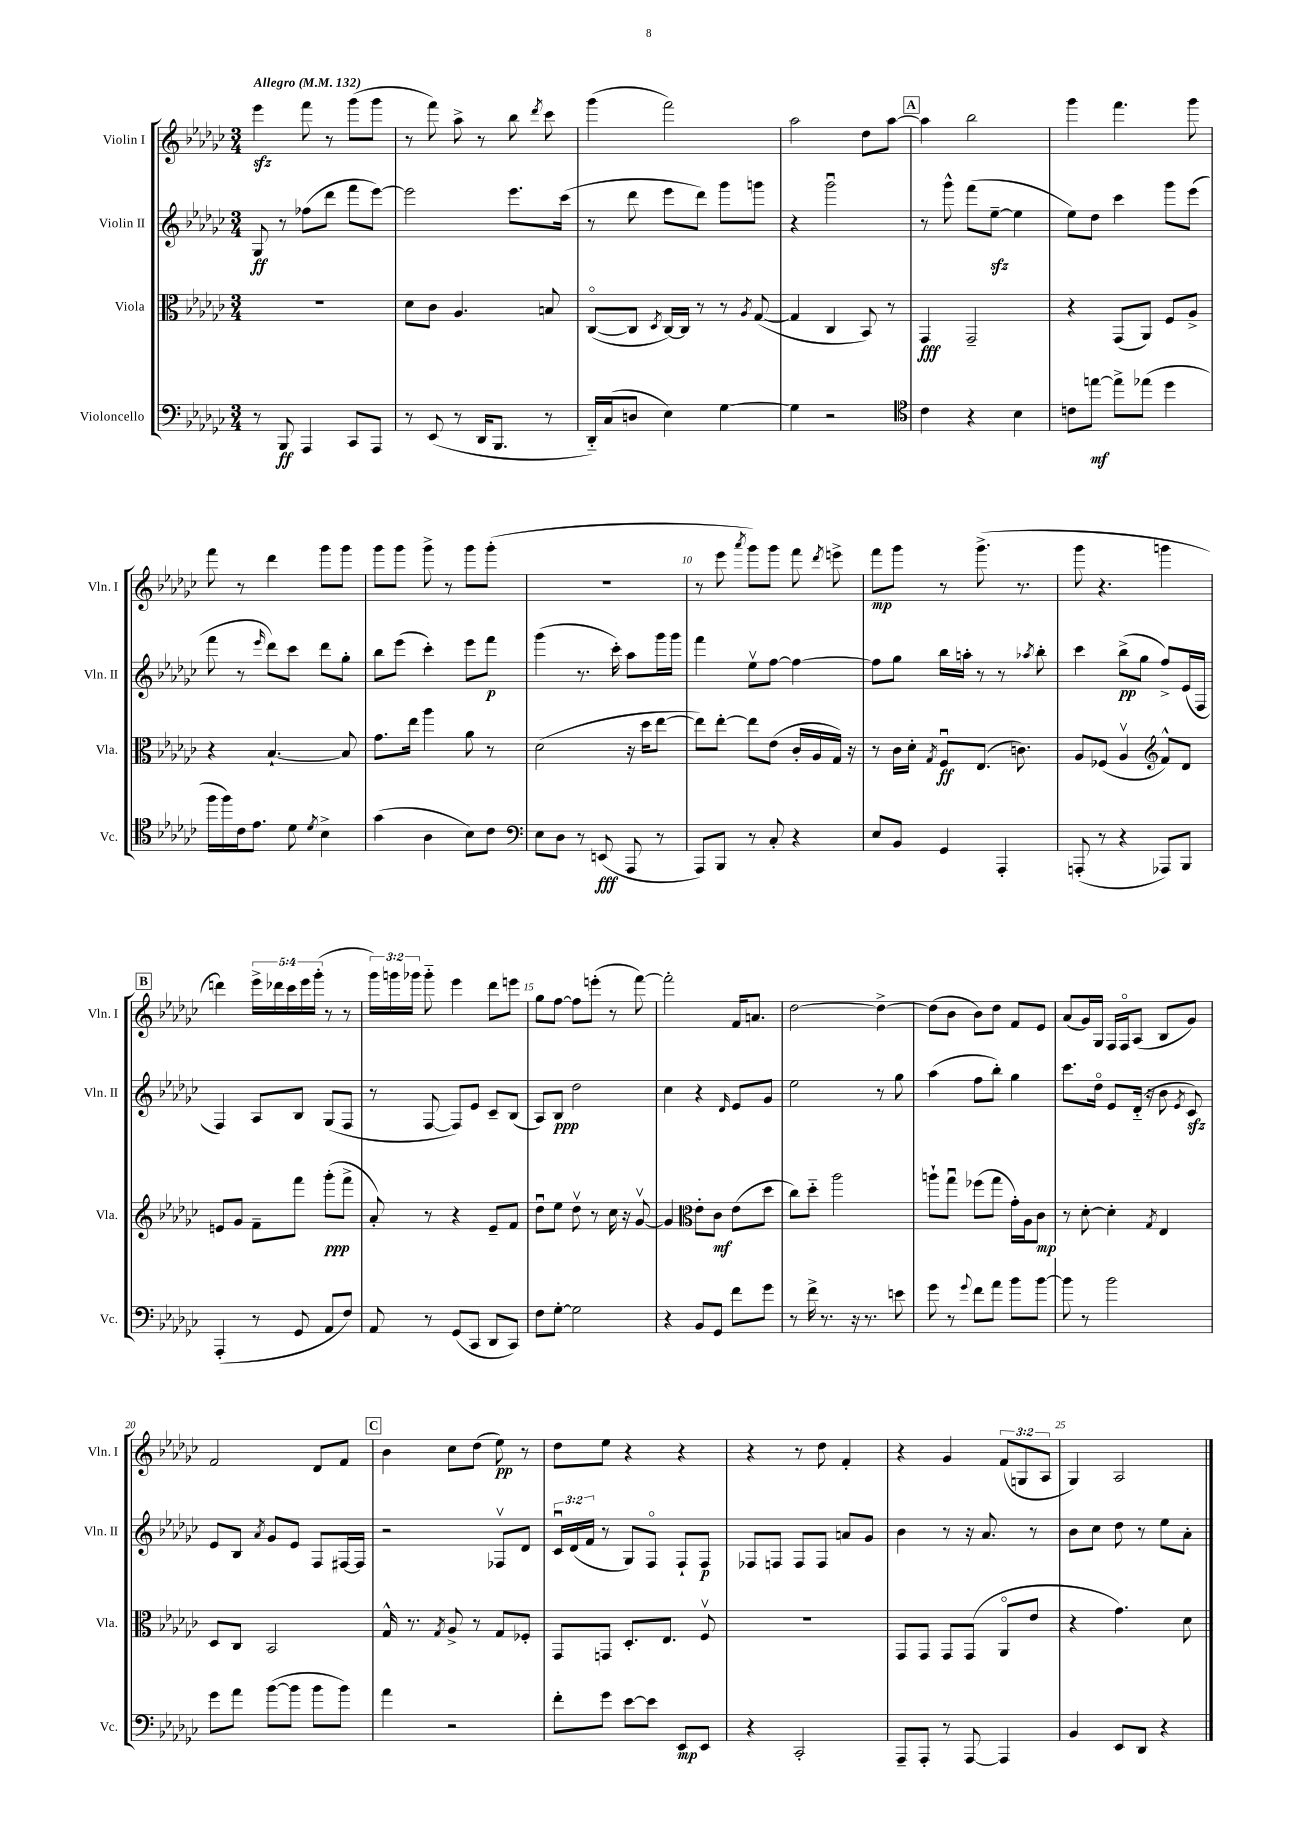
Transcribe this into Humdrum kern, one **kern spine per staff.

**kern	**kern	**kern	**kern
*staff4	*staff3	*staff2	*staff1
*clefF4	*clefC3	*clefG2	*clefG2
*k[b-e-a-d-g-c-]	*k[b-e-a-d-g-c-]	*k[b-e-a-d-g-c-]	*k[b-e-a-d-g-c-]
*M3/4	*M3/4	*M3/4	*M3/4
*MM132	*MM132	*MM132	*MM132
8r	2.r	8G-	4eee-
8BBB-	.	8r	.
4AAA-	.	(8ff-	8fff
.	.	8ddd-	8r
8CC-	.	8fff	(8ggg-
8AAA-	.	[8eee-)	8ggg-
=	=	=	=
8r	8d-	2eee-]	8r
(8EE-	8c-	.	8fff)
8r	4.A-	.	8aa-^
16DD-	.	.	8r
8.BBB-	.	.	.
.	.	8.eee-	8bb-
.	.	.	8qddd-
8r	8B	.	8ccc-
.	.	(16ccc-	.
=	=	=	=
16DD-'~)	([8C-o	8r	(4ggg-
(16C-	.	.	.
8D	8C-]	8ddd-	.
.	8qD-	.	.
4E-)	[16C-)	8eee-	2fff)
.	16C-]	.	.
.	8r	8ddd-)	.
[4G-	8r	8ggg-	.
.	8qA-	.	.
.	([8G-	8ggg	.
=	=	=	=
4G-]	4G-]	4r	2aa-
2r	4C-	2ggg-u	.
.	8BB-)	.	8dd-
.	8r	.	[8aa-
=	=	=	=
*clefC4	*	*	*
4c-	4GG-	8r	4aa-]
.	.	8ggg-^^	.
4r	2GG-~	(8fff	2bb-
.	.	[8ee-~	.
4B-	.	4ee-]	.
=	=	=	=
8c	4r	8ee-)	4ggg-
[8ee	.	8dd-	.
8ee^]	(8GG-	4ccc-	4.fff
(8ee-	8AA-)	.	.
4dd-	8F	8ggg-	.
.	8A-^	(8eee-	8ggg-
=	=	=	=
16ff	4r	8fff	8fff
16ff)	.	.	.
16c-	.	8r	8r
8.e-	.	.	.
.	.	16qqeee-	.
.	[4.B-`	8ddd-)	4ddd-
8d-	.	8ccc-	.
8qd-	.	.	.
4B-^	.	8ddd-	8ggg-
.	8B-]	8gg-'	8ggg-
=	=	=	=
(4g-	8.g-	8bb-	8ggg-
.	.	(8eee-	8ggg-
.	16ee-	.	.
4A-	4aa-	4ccc-')	8ggg-^
.	.	.	8r
8B-)	8a-	8eee-	8ggg-
8c-	8r	8fff	(8ggg-'
=	=	=	=
*clefF4	*	*	*
8E-	(2d-	(4ggg-	2.r
8D-	.	.	.
8r	.	8.r	.
(8EE	.	.	.
.	.	16ccc-')	.
8AAA-	16r	8aa-	.
.	16dd-	.	.
8r	[8ee-	16ggg-	.
.	.	16ggg-	.
=	=	=	=
8AAA-)	8ee-])	4fff	8r
8BBB-	[8ee-'	.	8eee-
.	.	.	8qaaa-
8r	8ee-]	8ee-v	8ggg-)
8C-'	(8e-	[8ff	8ggg-
4r	16c-'	4ff_	8fff
.	16A-	.	.
.	.	.	8qddd-
.	16G-)	.	8eee^
.	16r	.	.
=	=	=	=
8E-	8r	8ff]	8fff
8BB-	16c-	8gg-	8ggg-
.	16d-'	.	.
.	8qG-	.	.
4GG-	8Fu	16bb-	8r
.	.	16aa'	.
.	(8.E-	8r	(8.ggg-^
4AAA-'	.	8r	.
.	8.c)	.	8.r
.	.	8qaa-	.
.	.	8bb-'	.
=	=	=	=
(8AAA'	8A-	4ccc-	8ggg-
8r	(8F-	.	4.r
4r	4A-v	(8bb-^	.
.	.	8gg-	.
*	*clefG2	*	*
8AAA-)	8f^^)	8ff^)	4ggg
8BBB-	8d-	(16e-	.
.	.	16F	.
=	=	=	=
(4AAA-'	8e	4F)	4ddd)
.	8g-	.	.
8r	8f~	8A-	20eee-^
.	.	.	20ddd-
.	.	.	20ccc-
8GG-	8fff	8B-	.
.	.	.	20eee-
.	.	.	(20ggg-'
8AA-	(8ggg-'	(8G-	8r
8F)	8fff^	8F	8r
=	=	=	=
8AA-	8a-')	8r	24ggg-)
.	.	.	24ggg
.	.	.	24ggg-
8r	8r	[8F	8ggg-'~
(8GG-	4r	8F])	4eee-
8CC-	.	8e-	.
8DD-	8e-~	8c-~	8ddd-
8CC-)	8f	(8B-	8eee
=	=	=	=
8F	8dd-u	8A-)	8gg-
[8G-'	8ee-	8B-	[8ff
2G-]	8dd-v	2dd-	8ff]
.	8r	.	(8eee'
.	16cc-	.	8r
.	16r	.	.
.	[8g-v	.	[8fff)
=	=	=	=
4r	4g-]	4cc-	2fff']
*	*clefC3	*	*
8BB-	8e-'	4r	.
8GG-	8c-	.	.
.	.	16qqd-	.
8f	(8e-	8e-	16f
.	.	.	8.a
8g-	8dd-	8g-	.
=	=	=	=
8r	8cc-)	2ee-	[2dd-
16f^	8dd-'~	.	.
8.r	.	.	.
.	2aa-	.	.
16r	.	.	.
8.r	.	.	.
.	.	8r	4dd-^_
8e	.	8gg-	.
=	=	=	=
8g-	8aa`	(4aa-	(8dd-]
8r	8gg-u	.	8b-
8qqg-	.	.	.
8f	(8ff-	8ff	8b-)
8a-	8gg-	8bb-')	8dd-
8b-	16g-')	4gg-	8f
.	16A-	.	.
[8b-	8c-	.	8e-
=	=	=	=
8b-]	8r	8.ccc-	(8a-
8r	[8d-'	.	16g-)
.	.	16dd-o	16G-
2b-	4d-']	8e-	16F
.	.	.	16Fo
.	.	(16d-'~	(8A-
.	.	16r	.
.	8qG-	.	.
.	4E-	8b-	8B-
.	.	8qe-	.
.	.	8c-)	8g-)
=	=	=	=
8g-	8D-	8e-	2f
8a-	8C-	8B-	.
.	.	8qa-	.
([8b-	2BB-	8g-	.
8b-]	.	8e-	.
8b-	.	8F	8d-
8b-)	.	[16F#	8f
.	.	16F#]	.
=	=	=	=
4a-	16G-^^	2r	4b-
.	8.r	.	.
.	8qG-	.	.
2r	8A-^	.	8cc-
.	8r	.	(8dd-
.	8G-	8F-v	8ee-)
.	8F-'	8d-	8r
=	=	=	=
8f'	8GG-	24c-u	8dd-
.	.	(24d-	.
.	.	24f	.
8g-	8GG	8r	8ee-
[8e-	8.D-'	8G-)	4r
8e-]	.	8Fo	.
.	8.E-	.	.
8EE-	.	8F`	4r
8EE-	8Fv	8F	.
=	=	=	=
4r	2.r	8F-	4r
.	.	8F	.
2CC-'	.	8F	8r
.	.	8F	8dd-
.	.	8a	4f'
.	.	8g-	.
=	=	=	=
8AAA-~	8GG-	4b-	4r
8AAA-'	8GG-	.	.
8r	8GG-	8r	4g-
[8AAA-	(8GG-	16r	.
.	.	8.a-	.
4AAA-]	8AA-o	.	(12f
.	.	.	12G
.	8e-	8r	.
.	.	.	12A-
=	=	=	=
4BB-	4r	8b-	4G-)
.	.	8cc-	.
8EE-	4.g-)	8dd-	2A-
8DD-	.	8r	.
4r	.	8ee-	.
.	8d-	8a-'	.
==	==	==	==
*-	*-	*-	*-
